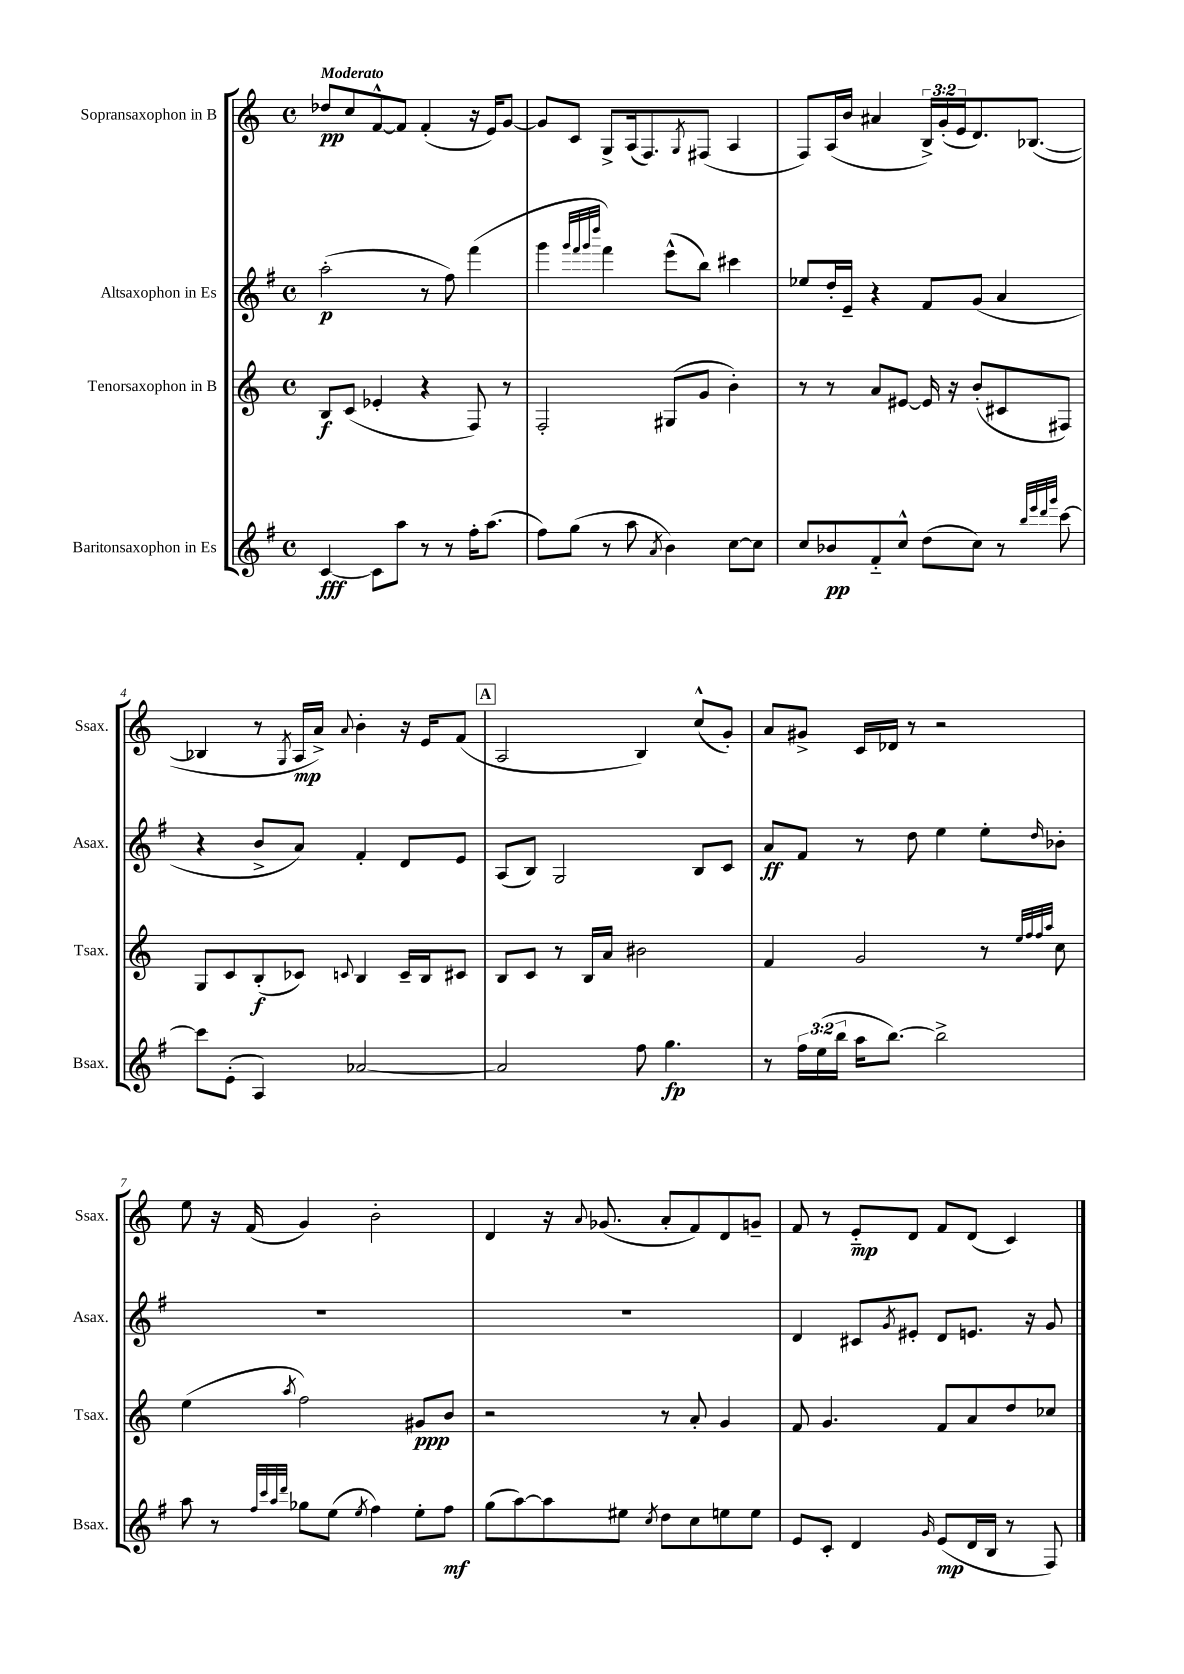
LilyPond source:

<<
\new StaffGroup <<
\new Staff = "s0" \with { instrumentName = "Sopransaxophon in B" shortInstrumentName = "Ssax." } {
    \clef treble \key c \major \defaultTimeSignature \time 4/4 \override Staff.TupletNumber.text = #tuplet-number::calc-fraction-text \tempo "Moderato"
    des''8\pp c''8 f'8~-^ f'8 f'4-.( r16 e'16) g'8~ |
    g'8 c'8 g8-> a16( f8.) \acciaccatura { g8 } fis8( a4 |
    f8) a16( b'16 ais'4 \tuplet 3/2 { b16->) g'16-.( e'16 } d'8.) bes8.~( |
    bes4 r8 \acciaccatura { g8 } a16\mp a'16->) \appoggiatura { a'8 } b'4-. r16 e'16 f'8( |
    \mark \markup { \box "A" } a2 b4) c''8-^( g'8-.) |
    a'8 gis'8-> c'16 des'16 r8 r2 |
    e''8 r16 f'16( g'4) b'2-. |
    d'4 r16 \appoggiatura { a'8 } ges'8.( a'8-. f'8) d'8 g'8-- |
    f'8 r8 e'8-_\mp d'8 f'8 d'8( c'4) \bar "|." |
}
\new Staff = "s1" \with { instrumentName = "Altsaxophon in Es" shortInstrumentName = "Asax." } {
    \clef treble \key g \major \defaultTimeSignature \time 4/4
    a''2-.\p( r8 fis''8) fis'''4( |
    g'''4 \grace { g'''32 fis'''32 g'''32 d''''32 } fis'''4) e'''8-^( b''8) cis'''4 |
    ees''8 d''16-. e'16-- r4 fis'8 g'8( a'4 |
    r4 b'8-> a'8) fis'4-. d'8 e'8 |
    \mark \markup { \box "A" } a8( b8) g2 b8 c'8 |
    a'8\ff fis'8 r8 d''8 e''4 e''8-. \grace { d''16 } bes'8-. |
    R1 |
    R1 |
    d'4 cis'8 \acciaccatura { g'8 } eis'8-. d'8 e'8. r16 g'8 \bar "|." |
}
\new Staff = "s2" \with { instrumentName = "Tenorsaxophon in B" shortInstrumentName = "Tsax." } {
    \clef treble \key c \major \defaultTimeSignature \time 4/4
    b8\f c'8( ees'4-. r4 f8) r8 |
    f2-. gis8( g'8 b'4-.) |
    r8 r8 a'8 eis'8~ eis'16 r16 b'8-.( cis'8 fis8) |
    g8 c'8 b8-.\f( ces'8) \appoggiatura { c'8 } b4 c'16-- b16 cis'8 |
    \mark \markup { \box "A" } b8 c'8 r8 b16 a'16 bis'2 |
    f'4 g'2 r8 \grace { e''32 f''32 f''32 a''32 } c''8 |
    e''4( \acciaccatura { a''8 } f''2) gis'8\ppp b'8 |
    r2 r8 a'8-. g'4 |
    f'8 g'4. f'8 a'8 d''8 ces''8 \bar "|." |
}
\new Staff = "s3" \with { instrumentName = "Baritonsaxophon in Es" shortInstrumentName = "Bsax." } {
    \clef treble \key g \major \defaultTimeSignature \time 4/4 \override Staff.TupletNumber.text = #tuplet-number::calc-fraction-text
    c'4~\fff c'8 a''8 r8 r8 fis''16-. a''8.( |
    fis''8) g''8( r8 a''8 \acciaccatura { a'8 } b'4) c''8~ c''8 |
    c''8 bes'8\pp fis'8-_ c''8-^ d''8( c''8) r8 \grace { b''32 e'''32 d'''32 g'''32 } c'''8~ |
    c'''8 e'8-.( a4) aes'2~ |
    \mark \markup { \box "A" } aes'2 fis''8 g''4.\fp |
    r8 \tuplet 3/2 { fis''16 e''16( b''16 } a''16 b''8.~) b''2-> |
    a''8 r8 \grace { fis''32 c'''32 a''32 d'''32 } ges''8 e''8( \acciaccatura { e''8 } fis''4) e''8-. fis''8\mf |
    g''8( a''8~) a''8 eis''8 \acciaccatura { c''8 } d''8 c''8 e''8 e''8 |
    e'8 c'8-. d'4 \grace { g'16 } e'8\mp( d'16 b16 r8 fis8) \bar "|." |
}
>>
>>
